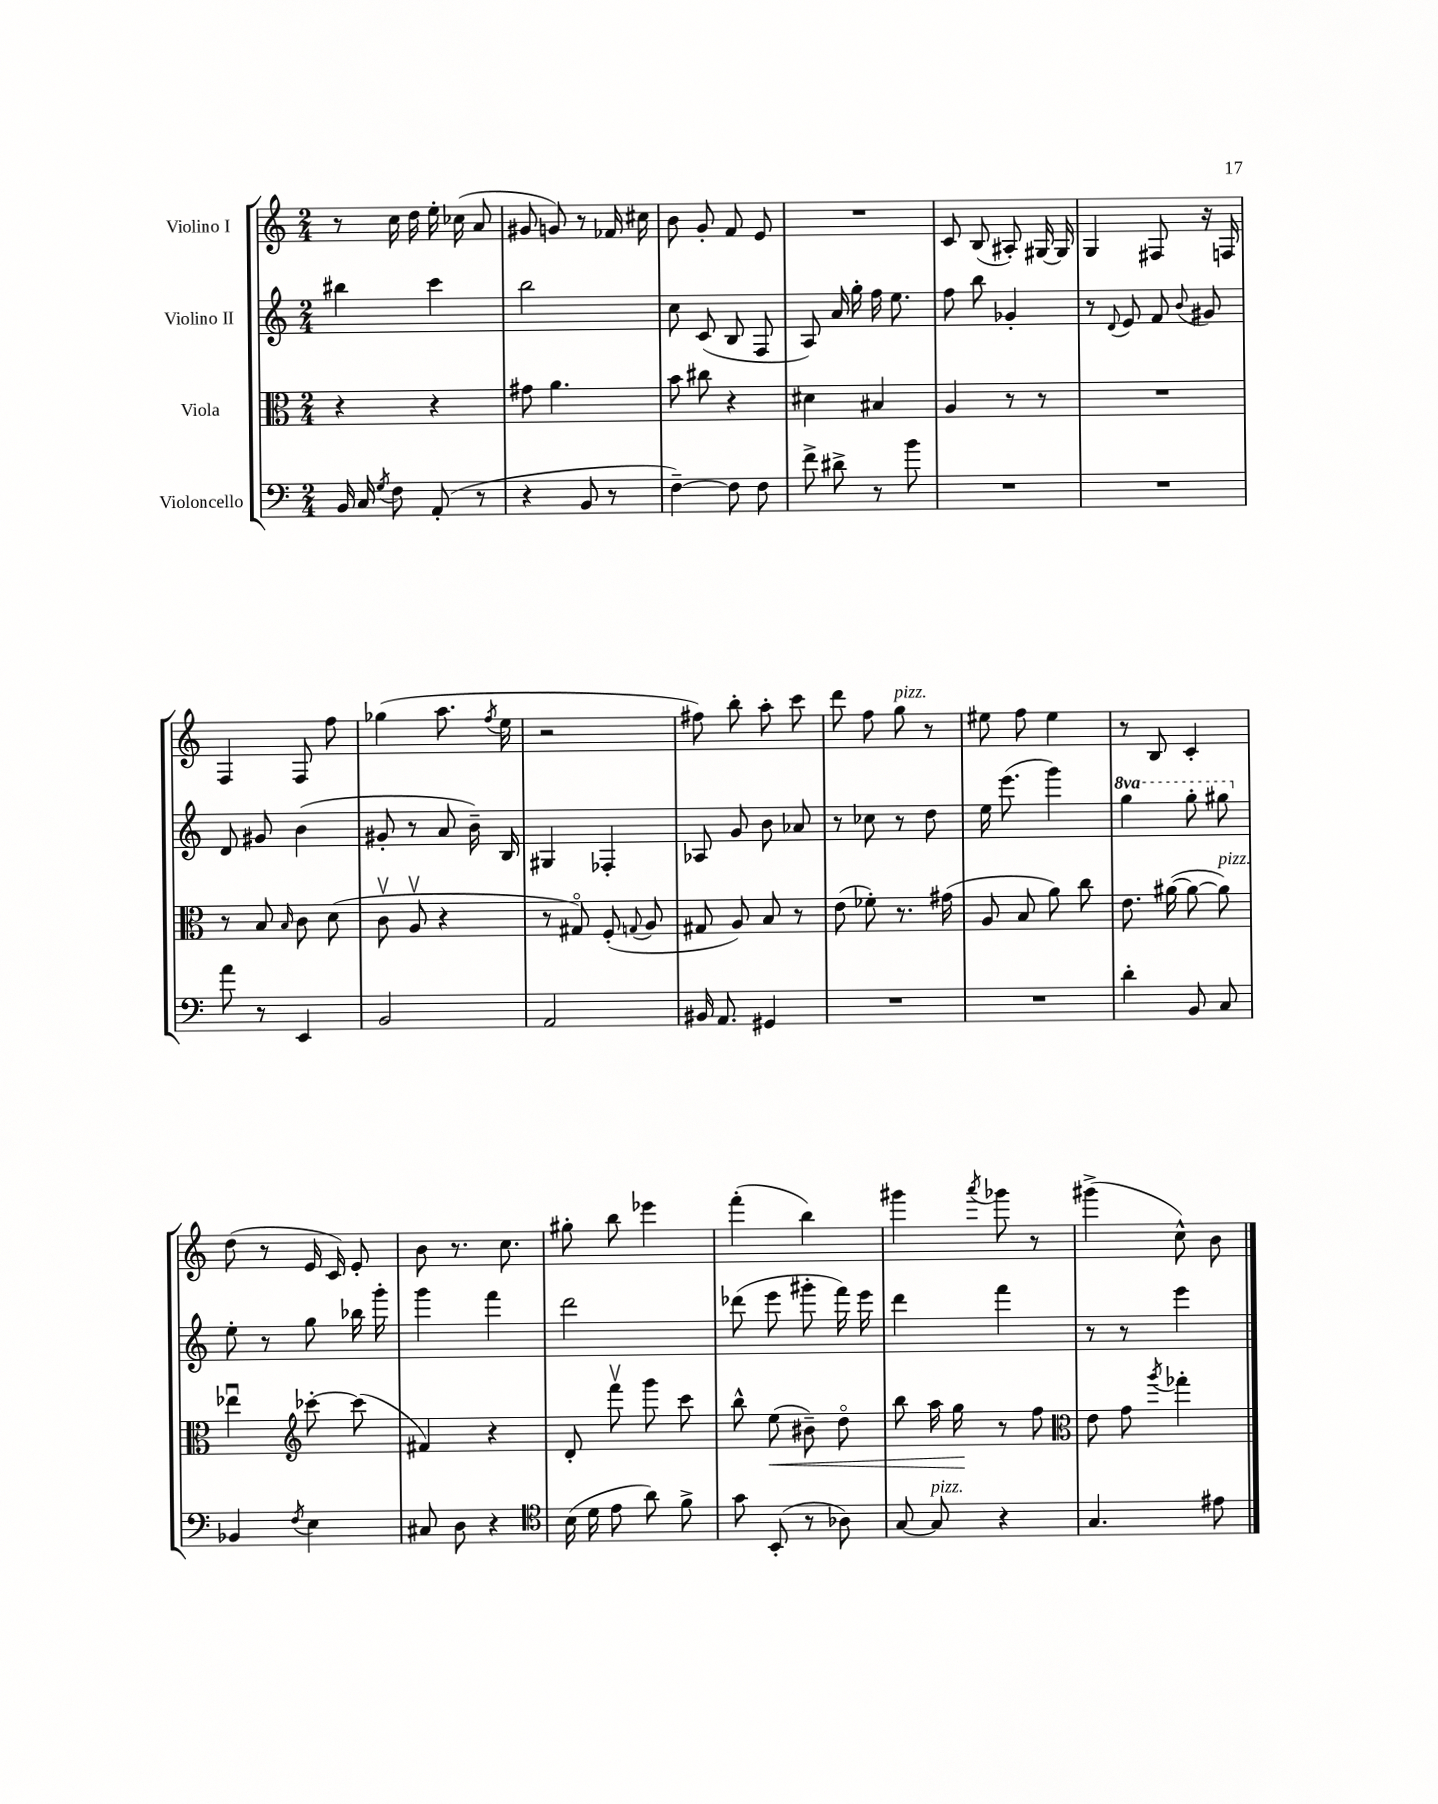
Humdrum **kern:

**kern	**kern	**kern	**kern
*staff4	*staff3	*staff2	*staff1
*clefF4	*clefC3	*clefG2	*clefG2
*k[]	*k[]	*k[]	*k[]
*M2/4	*M2/4	*M2/4	*M2/4
16BB	4r	4bb#	8r
16C	.	.	.
8qG	.	.	.
8F	.	.	16cc
.	.	.	16dd
(8AA'	4r	4ccc	16ee'
.	.	.	(16cc-
8r	.	.	8a
=	=	=	=
4r	8g#	2bb	8g#
.	4.a	.	8g)
8BB	.	.	8r
8r	.	.	16f-
.	.	.	16cc#
=	=	=	=
[4F~)	8b	8cc	8b
.	8cc#	(8c	8g'
8F]	4r	8B	8f
8F	.	8F	8e
=	=	=	=
8f^	4d#	8A)	2r
8d#^	.	16a	.
.	.	16gg'	.
8r	4B#	16ff	.
.	.	8.ee	.
8b	.	.	.
=	=	=	=
2r	4A	8ff	8c
.	.	8bb	(8B
.	8r	4g-'	8A#')
.	8r	.	[16G#
.	.	.	16G#]
=	=	=	=
2r	2r	8r	4G
.	.	8qqd	.
.	.	8e	.
.	.	8f	8F#
.	.	8qqb	.
.	.	8g#	16r
.	.	.	16F
=	=	=	=
8a	8r	8d	4F
8r	8B	8g#	.
.	16qqB	.	.
4EE	8c	(4b	8F
.	(8d	.	8ff
=	=	=	=
2BB	8cv	8g#'	(4gg-
.	8Av	8r	.
.	4r	8a	8.aa
.	.	16b~)	.
.	.	.	8qff
.	.	16B	16ee
=	=	=	=
2AA	8r	4G#	2r
.	8G#o)	.	.
.	(8F'	4F-'	.
.	8qqG	.	.
.	8A	.	.
=	=	=	=
16BB#	8G#	8A-	8ff#)
8.AA	.	.	.
.	8A)	8g	8bb'
4GG#	8B	8b	8aa'
.	8r	8a-	8ccc
=	=	=	=
2r	(8e	8r	8ddd
.	8f-')	8cc-	8ff
.	8.r	8r	8gg
.	.	8dd	8r
.	(16g#	.	.
=	=	=	=
2r	8A	16ee	8ee#
.	.	(8.eee	.
.	8B	.	8ff
.	8a)	4ggg)	4ee#
.	8cc	.	.
=	=	=	=
4d'	8.e	4ggg	8r
.	.	.	8B
.	([16a#	.	.
8BB	8a#_	8ggg'	4c'
8C	8a#])	8ggg#	.
=	=	=	=
4BB-	4ee-u	8ee'	(8dd
.	.	8r	8r
*	*clefG2	*	*
8qF	.	.	.
4E	[8ccc-'	8gg	16e
.	.	.	16c)
.	(8ccc-]	16bb-	8e'
.	.	16ggg'	.
=	=	=	=
8C#	4f#)	4ggg	8b
8D	.	.	8.r
4r	4r	4fff	.
.	.	.	8.cc
=	=	=	=
*clefC4	*	*	*
(16B	8d'	2ddd	8gg#'
16d	.	.	.
8e	8fffv	.	8bb
8a)	8ggg	.	4eee-
8f^	8ccc	.	.
=	=	=	=
8g	8bb^^	(8ddd-	(4fff'
(8BB'	(8ee	8eee	.
8r	8b#~)	8ggg#'	4bb)
8A-)	8ddo	16fff)	.
.	.	16eee	.
=	=	=	=
[8G	8bb	4ddd	4ggg#
8G]	16aa	.	.
.	16gg	.	.
.	.	.	8qaaa
4r	8r	4fff	8ggg-
.	8ff	.	8r
=	=	=	=
*	*clefC3	*	*
4.G	8e	8r	(4ggg#^
.	8g	8r	.
.	8qaa	.	.
.	4gg-'	4eee	8cc^^)
8e#	.	.	8b
==	==	==	==
*-	*-	*-	*-
